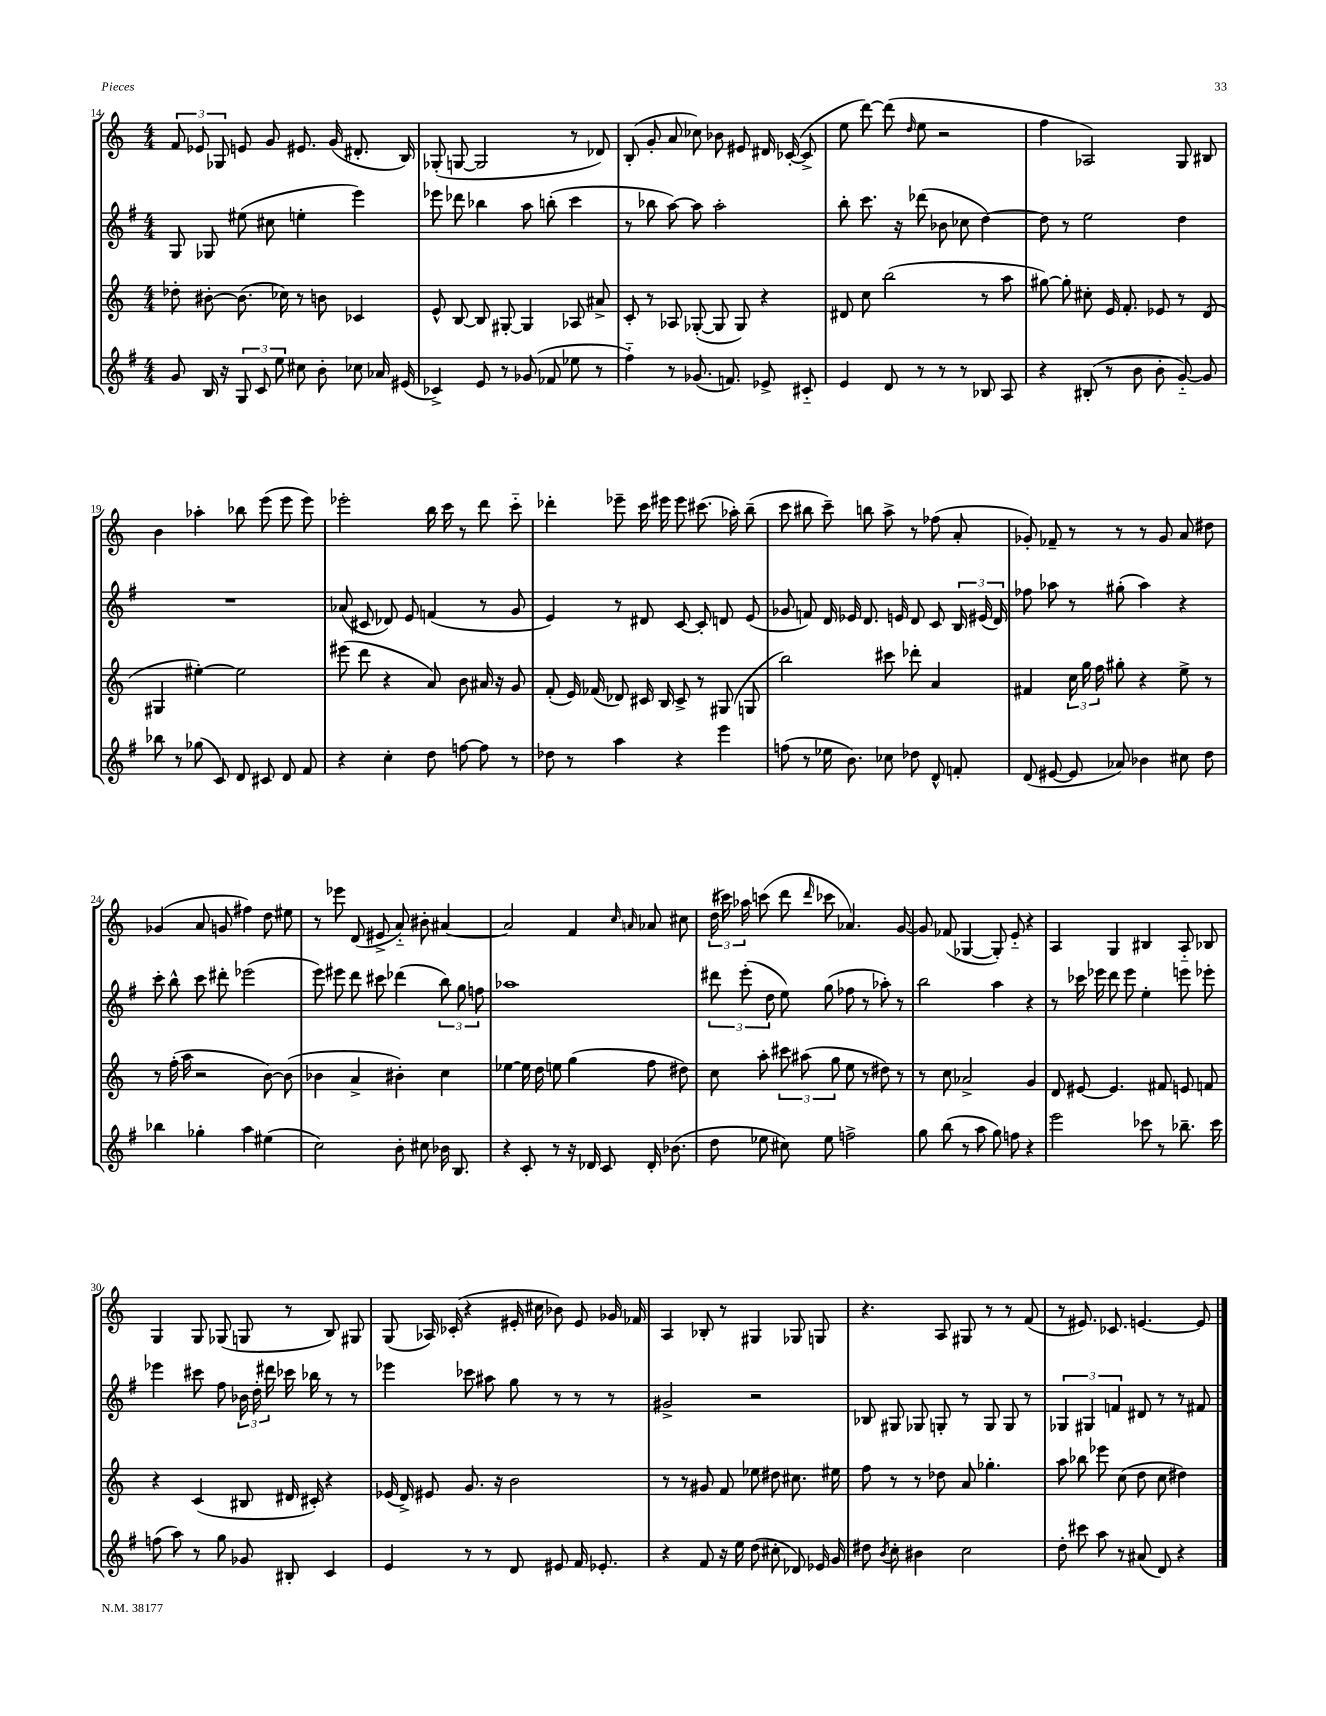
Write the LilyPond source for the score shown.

<<
\new StaffGroup <<
\new Staff = "s0" {
    \clef treble \key c \major \numericTimeSignature \time 4/4
    \autoBeamOff \tuplet 3/2 { f'8 ees'8 ges8 } e'8 g'8 eis'8. g'16( dis'8.-. b16) |
    ges8-.( g8~ g2 r8 des'8) |
    b8-.( g'8-. a'8 ces''8) bes'8 eis'8 dis'16 ces'16~-.( ces'8-> |
    e''8 d'''8~) d'''8( \grace { d''16 } e''8 r2 |
    f''4 aes2) g8 bis8 |
    b'4 aes''4-. bes''8 e'''8( e'''8 e'''8) |
    ees'''2-. b''16 c'''16 r8 d'''8 c'''8-_ |
    des'''4-. ees'''8-- c'''16 eis'''16 eis'''8 cis'''8.( aes''16-.) b''8--( |
    c'''8 bis''8 c'''8--) b''8 a''8-> r8 fes''8( a'8-. |
    ges'8-.) fes'8-- r8 r8 r8 ges'8 a'8 dis''8 |
    ges'4( a'8 g'8 fis''4) d''8 eis''8 |
    r8 ees'''8 d'8( eis'8-> a'8-_) bis'8-. ais'4~ |
    ais'2 f'4 \grace { c''16 a'16 } aes'8 cis''8 |
    \tuplet 3/2 { d''16( cis'''16) aes''16 } c'''8( d'''8 \grace { d'''16 } ces'''8 aes'4.) g'8~ |
    g'8 fes'8( ges4~ ges8-.) e'8-_ r4 |
    a4 g4 bis4 a8-_ bes8 |
    g4 g8 ges8( g8 r8 b8) gis8 |
    g8( aes16) ces'16-.( r4 eis'16-. cis''16 bes'8) eis'8 ges'16 fes'16 |
    a4 bes8-. r8 gis4 ges8 g8 |
    r4. a8 gis8 r8 r8 f'8( |
    r8 eis'8.) ces'8. e'4.~ e'8 \bar "|." |
}
\new Staff = "s1" {
    \clef treble \key g \major \numericTimeSignature \time 4/4
    \autoBeamOff g8 ges8 eis''8( cis''8 e''4-. e'''4) |
    ees'''8 des'''8 bes''4 a''8 b''8-.( c'''4 |
    r8 bes''8 a''8~) a''8 a''2-. |
    b''8-. c'''8. r16 des'''8( bes'8 ces''8 d''4~) |
    d''8 r8 e''2 d''4 |
    R1 |
    aes'8( cis'8 des'8) e'8 f'4( r8 g'8 |
    e'4) r8 dis'8 c'8~ c'8-. d'8 e'8( |
    ges'8 f'8) d'16 ees'16 d'8. e'16 d'8 c'8 \tuplet 3/2 { b16 eis'16( d'16) } |
    fes''8 aes''8 r8 gis''8-.( aes''4) r4 |
    c'''8-. b''8-^ c'''8 dis'''8-. ees'''2( |
    e'''8) eis'''8 d'''8 cis'''8 des'''4( \tuplet 3/2 { b''8) g''8 f''8 } |
    aes''1 |
    \tuplet 3/2 { dis'''8 e'''8-.( d''8 } e''8) g''8( fes''8 r8 aes''8-.) r8 |
    b''2 a''4 r4 |
    r8 ces'''16 ees'''16 d'''8 ees'''8 e''4-. e'''8 ees'''8-. |
    ees'''4 cis'''8 fis''8 \tuplet 3/2 { bes'16 d''16-. dis'''16 } ces'''16 bes''16 r8 r8 |
    ees'''4 ces'''8 ais''8 g''8 r8 r8 r8 |
    gis'2-> r2 |
    bes8 gis8 ges8 g8-. r8 g8 g8 r8 |
    \tuplet 3/2 { ges4 gis4 f'4 } dis'8 r8 r8 fis'8 \bar "|." |
}
\new Staff = "s2" {
    \clef treble \key c \major \numericTimeSignature \time 4/4
    \autoBeamOff des''8-. bis'8~-. bis'8.( ces''16) r8 b'8 ces'4 |
    e'8-^ b8~ b8 gis8~-. gis4 aes8 ais'8-> |
    c'8-. r8 aes8 ges8~-.( ges8 ges8) r4 |
    dis'8 c''8 b''2( r8 a''8 |
    gis''8~) gis''8-. cis''8-. e'16 f'8.-. ees'8 r8 d'8( |
    gis4 eis''4~-.) eis''2 |
    eis'''8( d'''8 r4 a'8) b'8 ais'16 r16 g'8 |
    f'8-.( e'16) fes'16( des'8) cis'16 b16 cis'8-> r8 gis8( g8 |
    b''2) cis'''8 des'''8-. a'4 |
    fis'4 \tuplet 3/2 { c''16 g''16 f''16 } gis''8-. r4 e''8-> r8 |
    r8 f''16-.( a''16 r2 b'8~) b'8( |
    bes'4 a'4-> bis'4-.) c''4 |
    ees''4~ ees''16 d''16 e''8 g''4( f''8 dis''8) |
    c''8 a''8-. \tuplet 3/2 { cis'''8 ais''8( g''8 } e''8 r8 dis''8) r8 |
    r8 c''8 aes'2-> g'4 |
    d'8 eis'8~ eis'4. fis'8 e'8 f'8 |
    r4 c'4( bis8 dis'16 cis'16-.) r4 |
    ees'16( d'16->) eis'8 g'8. r16 b'2 |
    r8 r8 gis'8 f'8 ees''8 dis''8 cis''8. eis''16 |
    f''8 r8 r8 des''8 a'8 ges''4.-. |
    a''8 bes''8 ees'''8 c''8( d''8 c''8 dis''4) \bar "|." |
}
\new Staff = "s3" {
    \clef treble \key g \major \numericTimeSignature \time 4/4
    \autoBeamOff g'8 b16 r16 \tuplet 3/2 { g8 c'8 e''8 } cis''8 b'8-. ces''8 aes'16 eis'16( |
    ces'4->) e'8 r8 ges'8( fes'8 ees''8 r8 |
    fis''4-_) r8 ges'8.( f'8.) ees'8-> cis'8-_ |
    e'4 d'8 r8 r8 r8 bes8 a8 |
    r4 bis8-.( r8 b'8 b'8-. g'8~-_) g'8 |
    bes''8 r8 ges''8( c'8) d'8 cis'8 d'8 fis'8 |
    r4 c''4-. d''8 f''8~ f''8 r8 |
    des''8 r8 a''4 r4 e'''4 |
    f''8( r8 ees''16 b'8.) ces''8 des''8 d'8-^ f'8-. |
    d'8( eis'8~ eis'8 aes'8) bes'4 cis''8 d''8 |
    bes''4 ges''4-. a''4 eis''4( |
    c''2) b'8-. cis''8 bes'16 b8. |
    r4 c'8-. r8 r16 des'16 c'8 des'16-. bes'8.( |
    d''8 ees''8 cis''8) ees''8 f''2-> |
    g''8 b''8( r8 a''8 g''8) f''8 r4 |
    e'''2 ces'''8 r8 bes''8.-- ces'''16 |
    f''8( a''8) r8 g''8 ges'8 bis8-. c'4 |
    e'4 r8 r8 d'8 eis'8 fis'16 ees'8.-. |
    r4 fis'8 r16 e''16 d''8( cis''8-. des'8) ees'16 g'16 |
    dis''8 \acciaccatura { b'8 } c''8-. bis'4 c''2 |
    d''8-. cis'''8 a''8 r8 ais'8( d'8) r4 \bar "|." |
}
>>
>>
\layout { \context { \Score currentBarNumber = #14 } }
